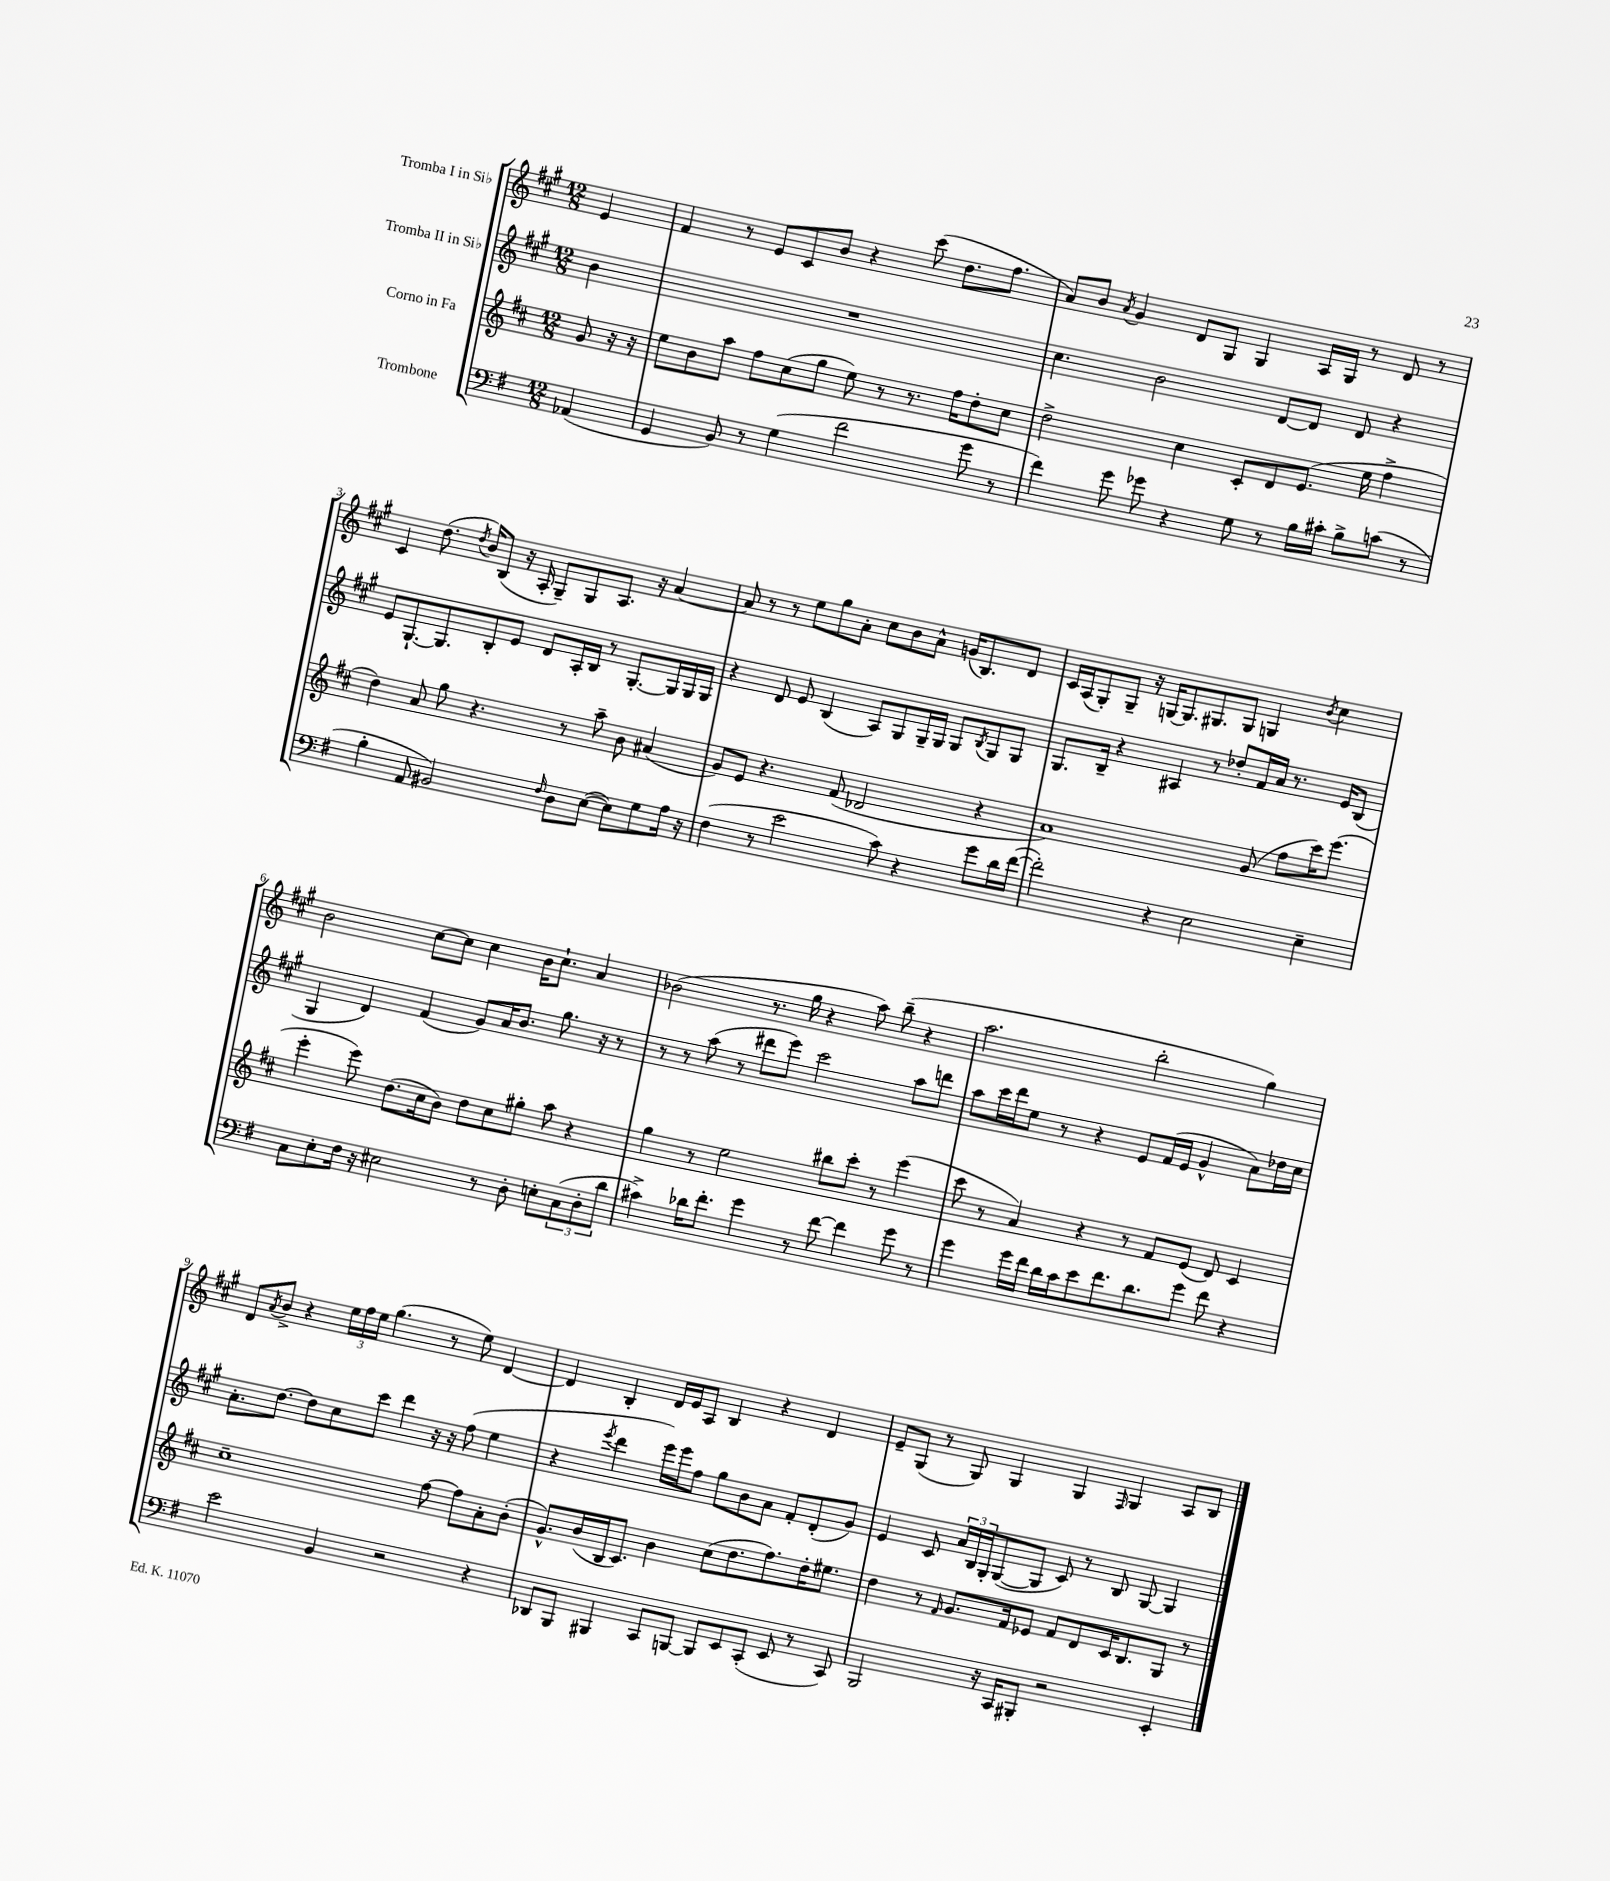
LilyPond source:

<<
\new StaffGroup <<
\new Staff = "s0" \with { instrumentName = "Tromba I in Sib" } {
    \clef treble \key a \major \numericTimeSignature \time 12/8 \partial 4
    e'4 |
    fis'4 r8 e'8 cis'8 b'8 r4 cis'''8( d''8. fis''8. |
    a'8) b'8 \acciaccatura { a'8 } gis'4 d'8 gis8 gis4 a16 gis16 r8 d'8 r8 |
    cis'4 d''8.( \acciaccatura { d''8 } b'16) b8( r16 a16-. gis8--) gis8 a8. r16 a'4~ |
    a'8 r8 r8 e''8 gis''8 a'8-. cis''8 b'8 a'8-^ g'16( b8.) d'8 |
    cis'16 a16( gis8-.) gis8-- r16 g16~ g8. gis8. gis8 g4 \acciaccatura { b'8 } cis''4 |
    b'2 cis''8~ cis''8 cis''4 b'16 cis''8.-! a'4 |
    bes'2( r8. gis''16 r4 a''8) b''8--( r4 |
    a''2. b''2-. gis''4) |
    d'8 \acciaccatura { a'8 } b'8-> r4 \tuplet 3/2 { e''16 fis''16 e''16 } gis''4.( r8 e''8) d'4~ |
    d'4 b4-. d'16 e'16 a8 b4 r4 d'4 |
    e'8-- gis8( r8 gis8) gis4 gis4 \grace { fis16 } gis4 a8 b8 \bar "|." |
}
\new Staff = "s1" \with { instrumentName = "Tromba II in Sib" } {
    \clef treble \key a \major \numericTimeSignature \time 12/8 \partial 4
    b'4 |
    R1. |
    cis''4. b'2 d'8~ d'8 d'8 r4 |
    e'8 gis8.~-! gis8. b8-. e'8 d'8 a16-. b16 r8 gis8.~-. gis16 gis16 gis16 |
    r4 d'8 e'8 b4( a8) gis8 gis16-- gis16 gis8 \acciaccatura { b8 } gis8 gis8 |
    gis8. b16-- r4 ais4 r8 des''8-. fis'16 a'16 r8. e'16 b8( |
    gis4 d'4) fis'4( gis'8) a'16 b'8. gis''8. r16 r8 |
    r8 r8 a''8( r8 dis'''8 e'''8) cis'''2 a''8 d'''8 |
    a''8 cis'''16 d'''16 e''8 r8 r4 e'8 fis'16( e'16 gis'4-^ a'8) des''16 cis''16 |
    a'8.-. d''8.~ d''8 cis''8 cis'''8 d'''4 r16 r16 fis''8( e''4 |
    r4 \acciaccatura { e'''8 } d'''4 e'''16) e'''16 fis''8 gis''8 b'8 a'8 fis'8-. d'8-.( gis'8) |
    e'4 cis'8 \tuplet 3/2 { a'16 b16 gis16-. } gis8~( gis8 cis'8) r8 b8 gis8~ gis4 \bar "|." |
}
\new Staff = "s2" \with { instrumentName = "Corno in Fa" } {
    \clef treble \key d \major \numericTimeSignature \time 12/8 \partial 4
    g'8 r16 r16 |
    e''8 b'8 a''8 fis''8 cis''8( g''8 e''8) r8 r8. fis''16 d''8-. cis''8 |
    d''2-> cis''4 cis'8-. d'8 e'8.( e''16 fis''4-> |
    d''4) a'8 g''8 r4. r8 a''8-- b'8 ais'4( |
    g'8) e'8 r4. fis'8( des'2 r4 |
    a'1) g'8( fis''8 cis'''16) e'''8.( |
    e'''4-. e'''8) d''8.( cis''16 b'8) d''8 cis''8 gis''8-. a''8 r4 |
    g''4 r8 e''2 bis''8 cis'''8-. r8 e'''4( |
    cis'''8 r8 a'4) r4 r8 fis'8 e'8( d'8) cis'4 |
    cis''1-- fis''8~ fis''8 a'8-. b'8-.( |
    g'8.-^) b'16( b16 cis'8.) b'4 cis''8( d''8. fis''8.) d''16-. eis''8. |
    d''4 r8 \grace { fis'16 } g'8. fis'16 ees'8 fis'8 d'8 cis'16 b8. g8 r8 \bar "|." |
}
\new Staff = "s3" \with { instrumentName = "Trombone" } {
    \clef bass \key g \major \numericTimeSignature \time 12/8 \partial 4
    aes,4( |
    g,4 b,8) r8 g4( fis'2 g'8 r8 |
    fis'4) g'8 ges'8 r4 g8 r8 b16 cis'16-. b8-> c'8( r8 |
    b4-. a,8 bis,2) \grace { fis16 } d8 e8~( e8) g8 a16 r16 |
    fis4( r8 e'2 c'8) r4 g'8 d'16 fis'16~( |
    fis'2-.) r4 e2 e4-- |
    c8 e8-. fis16 r16 eis2 r8 d8-. e8-. \tuplet 3/2 { c8( d8-. d'8 } |
    cis'4->) des'16 fis'8.-. g'4 r8 fis'8~ fis'4 g'8 r8 |
    g'4 g'16 fis'16 d'16 c'16 e'8 fis'8. d'8. g'8 fis'8 r4 |
    e'2 b,4 r2 r4 |
    des,8 b,,8 bis,,4 c,8 b,,8~ b,,8 e,8 c,8-.( e,8 r8 c,8) |
    b,,2 r16 c,16 bis,,8-. r2 e,4-. \bar "|." |
}
>>
>>
